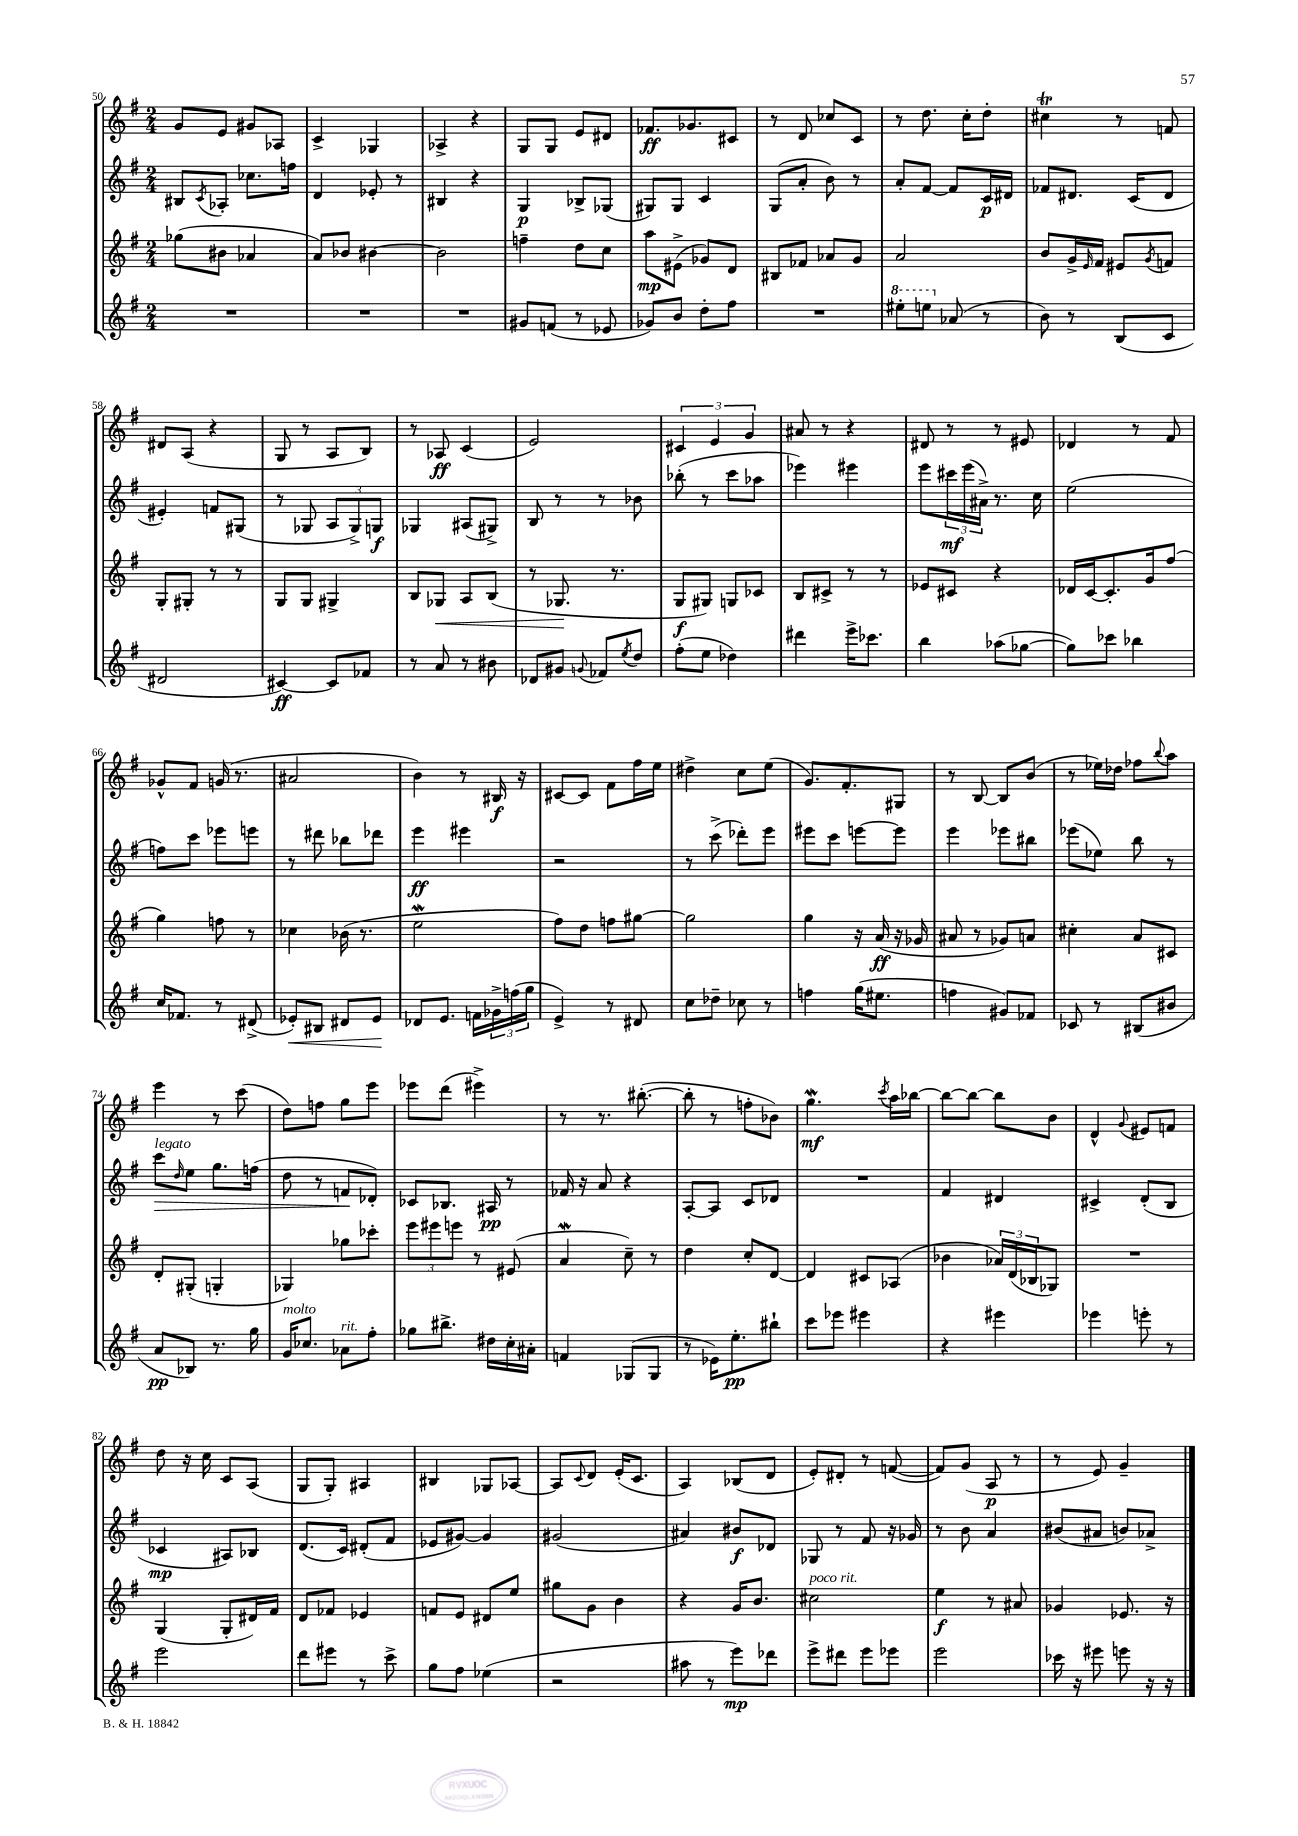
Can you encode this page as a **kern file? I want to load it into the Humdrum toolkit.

**kern	**dynam	**kern	**dynam	**kern	**dynam	**kern	**dynam
*part4	*part4	*part3	*part3	*part2	*part2	*part1	*part1
*staff4	*staff4	*staff3	*staff3	*staff2	*staff2	*staff1	*staff1
*clefG2	*	*clefG2	*	*clefG2	*	*clefG2	*
*k[f#]	*	*k[f#]	*	*k[f#]	*	*k[f#]	*
*M2/4	*	*M2/4	*	*M2/4	*	*M2/4	*
=50	=50	=50	=50	=50	=50	=50	=50
2r	.	(8gg-X\L	.	8B#X/L	.	8g/L	.
.	.	.	.	8qc/	.	.	.
.	.	8b#X\J	.	8A-X'/J	.	8e/J	.
.	.	4a-X/	.	8.cc-X\L	.	8g#X/L	.
.	.	.	.	.	.	8A-X/J	.
.	.	.	.	16ffn\Jk	.	.	.
=51	=51	=51	=51	=51	=51	=51	=51
2r	.	8a/L)	.	4d/	.	4c^/	.
.	.	8b-X/J	.	.	.	.	.
.	.	[4b#X\	.	8e-X'/	.	4G-X/	.
.	.	.	.	8r	.	.	.
=52	=52	=52	=52	=52	=52	=52	=52
2r	.	2b#\]	.	4B#X/	.	4A-X^/	.
.	.	.	.	4r	.	4r	.
=53	=53	=53	=53	=53	=53	=53	=53
8g#X/L	.	4ffn~\	.	4G/	p	8G/L	.
(8fn/J	.	.	.	.	.	8G/J	.
8r	.	8dd\L	.	8B-X^/L	.	8e/L	.
8e-X/	.	8cc\J	.	(8G-X/J	.	8d#X/J	.
=54	=54	=54	=54	=54	=54	=54	=54
8g-X/L)	.	8aa\L	mp	8G#X/L)	.	8.f-X/L	ff
8b/J	.	(8e#X^\J	.	8G#/J	.	.	.
.	.	.	.	.	.	8.g-X/	.
8dd'\L	.	8g-X/L)	.	4c/	.	.	.
8ff#\J	.	8d/J	.	.	.	8c#X/J	.
=55	=55	=55	=55	=55	=55	=55	=55
2r	.	8B#X/L	.	(8G/L	.	8r	.
.	.	8f-X/J	.	8a'/J	.	8d/	.
.	.	8a-X/L	.	8b\)	.	8cc-X/L	.
.	.	8g/J	.	8r	.	8c/J	.
=56	=56	=56	=56	=56	=56	=56	=56
*8va	*	*	*	*	*	*	*
8eee#X'\L	.	2a/	.	8a'/L	.	8r	.
8eeen\J	.	.	.	[8f#/J	.	8.dd\	.
*X8va	*	*	*	*	*	*	*
(8a-X/	.	.	.	8f#/L]	.	.	.
.	.	.	.	.	.	16cc'\KL	.
8r	.	.	.	16c/L	p	8dd'\J	.
.	.	.	.	16d#X/JJ	.	.	.
=57	=57	=57	=57	=57	=57	=57	=57
8b\)	.	8b/L	.	8f-X/L	.	4cc#Xt\	.
8r	.	16g^/L	.	8.d#X/J	.	.	.
.	.	16qqe/	.	.	.	.	.
.	.	16f#/JJ	.	.	.	.	.
(8B/L	.	8e#X/L	.	.	.	8r	.
.	.	.	.	(16c/KL	.	.	.
.	.	8qg/	.	.	.	.	.
8c/J	.	8fn/J	.	8d#/J	.	8fn/	.
!!LO:LB:g=z
=58	=58	=58	=58	=58	=58	=58	=58
2d#X/	.	8G'/L	.	4e#X'/)	.	8d#X/L	.
.	.	8G#X'/J	.	.	.	(8A/J	.
.	.	8r	.	8fn/L	.	4r	.
.	.	8r	.	(8G#X/J	.	.	.
=59	=59	=59	=59	=59	=59	=59	=59
[4c#X/)	ff	8G/L	.	8r	.	8G/	.
.	.	8G/J	.	8G-X/	.	8r	.
8c#/L]	.	4G#X^/	.	12A/L	.	8A/L	.
.	.	.	.	12G-^/)	.	.	.
8f-X/J	.	.	.	.	.	8B/J)	.
.	.	.	.	12Gn/J	f	.	.
=60	=60	=60	=60	=60	=60	=60	=60
8r	.	8B/L	.	4G-X/	.	8r	.
!	!	!	!LO:HP:b	!	!	!	!
8a/	.	8G-X/J	<	.	.	8A-X/	ff
8r	.	8A/L	.	(8A#X/L	.	(4c/	.
8b#X\	.	(8B/J	.	8G#X^/J)	.	.	.
=61	=61	=61	=61	=61	=61	=61	=61
8d-X/L	.	8r	.	8B/	.	2e/)	.
8g#X/J	.	8.G-X/	.	8r	.	.	.
8qqgn/	.	.	.	.	.	.	.
8f-X/L	.	.	.	8r	.	.	.
.	.	8.r	[	.	.	.	.
8qee/	.	.	.	.	.	.	.
8dd/J	.	.	.	8b-X\	.	.	.
=62	=62	=62	=62	=62	=62	=62	=62
(8ff#'\L	.	8G/L	f	(8bb-X'\	.	6c#X/	.
8ee\J	.	8G#X/J)	.	8r	.	.	.
.	.	.	.	.	.	6e/	.
4dd-X\)	.	8Gn/L	.	8ccc\L	.	.	.
.	.	.	.	.	.	6g/	.
.	.	8c-X/J	.	8aa-X\J	.	.	.
=63	=63	=63	=63	=63	=63	=63	=63
4ddd#X\	.	8B/L	.	4eee-X\)	.	8a#X/	.
.	.	8c#X^/J	.	.	.	8r	.
16eee^\KL	.	8r	.	4eee#X\	.	4r	.
8.ccc-X\J	.	.	.	.	.	.	.
.	.	8r	.	.	.	.	.
=64	=64	=64	=64	=64	=64	=64	=64
4bb\	.	8e-X/L	.	8eee\L	.	8d#X/	.
.	.	8c#X/J	.	24ccc#X\L	mf	8r	.
.	.	.	.	(24eee\	.	.	.
.	.	.	.	24a#X^\JJ)	.	.	.
(8aa-X\L	.	4r	.	8.r	.	8r	.
[8gg-X\J	.	.	.	.	.	8e#X/	.
.	.	.	.	16cc\	.	.	.
=65	=65	=65	=65	=65	=65	=65	=65
8gg-\L])	.	16d-X/LL	.	(2ee\	.	4d-X/	.
.	.	[16c/J	.	.	.	.	.
8ccc-X\J	.	8.c'/]	.	.	.	.	.
4bb-X\	.	.	.	.	.	8r	.
.	.	16g/k	.	.	.	.	.
.	.	(8ff#/J	.	.	.	8f#/	.
!!LO:LB:g=z
=66	=66	=66	=66	=66	=66	=66	=66
16cc/KL	.	4gg\)	.	8ffn\L)	.	8g-X^^/L	.
8.f-X/J	.	.	.	.	.	.	.
.	.	.	.	8ccc\J	.	8f#/J	.
8r	.	8ffn\	.	8eee-X\L	.	(16gn/	.
.	.	.	.	.	.	8.r	.
(8d#X^/	.	8r	.	8eeen\J	.	.	.
=67	=67	=67	=67	=67	=67	=67	=67
!	!LO:HP:b	!	!	!	!	!	!
8e-X'/L)	<	4cc-X\	.	8r	.	2a#X/	.
8B#X/J	.	.	.	8ddd#X\	.	.	.
8d#X/L	.	(16b-X\	.	8bb-X\L	.	.	.
.	.	8.r	.	.	.	.	.
8e-/J	.	.	.	8ddd-X\J	.	.	.
.	[	.	.	.	.	.	.
=68	=68	=68	=68	=68	=68	=68	=68
8d-X/L	.	2eeW\	.	4eee\	ff	4b\)	.
8.e/J	.	.	.	.	.	.	.
.	.	.	.	4eee#X\	.	8r	.
16fn\LL	.	.	.	.	.	.	.
24g-X^\	.	.	.	.	.	16B#X/	f
(24ffn\	.	.	.	.	.	.	.
.	.	.	.	.	.	16r	.
24gg\JJ	.	.	.	.	.	.	.
=69	=69	=69	=69	=69	=69	=69	=69
4e^/)	.	8ff#\L)	.	2r	.	[8c#X/L	.
.	.	8dd\J	.	.	.	8c#/J]	.
8r	.	8ffn\L	.	.	.	8f#\L	.
8d#X/	.	[8gg#X\J	.	.	.	16ff#\L	.
.	.	.	.	.	.	16ee\JJ	.
=70	=70	=70	=70	=70	=70	=70	=70
8cc\L	.	2gg#\]	.	8r	.	4dd#X^\	.
8dd-X~\J	.	.	.	(8ccc^\	.	.	.
8cc-X\	.	.	.	8ddd-X'\L)	.	8cc\L	.
8r	.	.	.	8eee\J	.	(8ee\J	.
=71	=71	=71	=71	=71	=71	=71	=71
4ffn\	.	4gg\	.	8eee#X\L	.	8.g/L)	.
.	.	.	.	8ccc\J	.	.	.
.	.	.	.	.	.	8.f#'/	.
(16gg\KL	.	16r	.	[8eeen\L	.	.	.
8.ee#X\J	.	(16a/	ff	.	.	.	.
.	.	16r	.	8eee\J]	.	8G#X/J	.
.	.	16g-X/	.	.	.	.	.
=72	=72	=72	=72	=72	=72	=72	=72
4ffn\	.	8a#X/	.	4eee\	.	8r	.
.	.	8r	.	.	.	[8B/	.
8g#X/L)	.	8g-X/L)	.	8eee-X\L	.	8B/L]	.
8f-X/J	.	8an/J	.	8bb#X\J	.	(8b/J	.
=73	=73	=73	=73	=73	=73	=73	=73
8c-X/	.	4cc#X'\	.	(8eee-X\L	.	8r	.
8r	.	.	.	8ee-X\J)	.	16ee-X\LL)	.
.	.	.	.	.	.	16dd-X\JJ	.
(8B#X/L	.	8a/L	.	8bb\	.	8ff-X\L	.
.	.	.	.	.	.	8qqbb/	.
8b#X/J	.	8c#X/J	.	8r	.	8aa\J	.
!!LO:LB:g=z
=74	=74	=74	=74	=74	=74	=74	=74
!	!	!	!	!LO:TX:a:i:t=legato	!	!	!
!	!	!	!	!	!LO:HP:b	!	!
8a/L	pp	8d'/L	.	8ccc\L	>	4eee\	.
.	.	.	.	16qqdd/	.	.	.
8B-X/J)	.	(8G#X'/J	.	8ee\J	.	.	.
8.r	.	4Gn'/	.	8.gg\L	.	8r	.
.	.	.	.	.	.	(8ccc\	.
16gg\	.	.	.	(16ffn\Jk	.	.	.
=75	=75	=75	=75	=75	=75	=75	=75
!LO:TX:a:i:t=molto	!	!	!	!	!	!	!
16g/KL	.	4G-X/)	.	8dd\	.	8dd\L)	.
8.cc-X/J	.	.	.	.	.	.	.
.	.	.	.	8r	.	8ffn\J	.
!LO:TX:a:i:t=rit.	!	!	!	!	!	!	!
8a-X\L	.	8gg-X\L	.	8fn/L	.	8gg\L	.
8ff#'\J	.	8ccc-X'\J	.	8d-X'/J)	]	8eee\J	.
=76	=76	=76	=76	=76	=76	=76	=76
8gg-X\L	.	12eee\L	.	8c-X/L	.	8eee-X\L	.
.	.	12eee#X\	.	.	.	.	.
8.bb#X^\J	.	.	.	8.B-X/J	.	(8ddd\J	.
.	.	12eeen\J	.	.	.	.	.
.	.	8r	.	.	.	4eee#X^\)	.
16dd#X\LL	.	.	.	16A#X/	pp	.	.
16cc'\	.	(8e#X/	.	8r	.	.	.
16a#X'\JJ	.	.	.	.	.	.	.
=77	=77	=77	=77	=77	=77	=77	=77
4fn/	.	4aW/	.	16f-X/	.	8r	.
.	.	.	.	16r	.	.	.
.	.	.	.	8a/	.	8.r	.
(8G-X/L	.	8cc~\)	.	4r	.	.	.
.	.	.	.	.	.	([8.bb#X'\	.
8G-/J	.	8r	.	.	.	.	.
=78	=78	=78	=78	=78	=78	=78	=78
8r	.	4dd\	.	[8A'/L	.	8bb#'\]	.
16e-X\KL)	.	.	.	8A/J]	.	8r	.
8.ee'\	pp	.	.	.	.	.	.
.	.	8cc'/L	.	8c/L	.	8ffn'\L	.
8bb#X`\J	.	[8d/J	.	8d-X/J	.	8b-X\J)	.
=79	=79	=79	=79	=79	=79	=79	=79
8ccc\L	.	4d/]	.	2r	.	4.ggw\	mf
8eee-X\J	.	.	.	.	.	.	.
4eee#X\	.	8c#X/L	.	.	.	.	.
.	.	.	.	.	.	8qccc/	.
.	.	(8A-X/J	.	.	.	16aa\LL	.
.	.	.	.	.	.	[16bb-X\JJ	.
=80	=80	=80	=80	=80	=80	=80	=80
4r	.	4b-X\	.	4f#/	.	8bb-\L_	.
.	.	.	.	.	.	8bb-\J_	.
4eee#X\	.	24a-X/LL)	.	4d#X/	.	8bb-\L]	.
.	.	(24d/	.	.	.	.	.
.	.	24B-X/J	.	.	.	.	.
.	.	8G-X/J)	.	.	.	8b\J	.
=81	=81	=81	=81	=81	=81	=81	=81
4eee-X\	.	2r	.	4c#X^/	.	4d^^/	.
.	.	.	.	.	.	8qqg/	.
8eeen'\	.	.	.	(8d'/L	.	8e#X/L	.
8r	.	.	.	8B/J	.	8fn/J	.
!!LO:LB:g=z
=82	=82	=82	=82	=82	=82	=82	=82
2eee\	.	(4G/	.	4c-X/	mp	8dd\	.
.	.	.	.	.	.	16r	.
.	.	.	.	.	.	16cc\	.
.	.	8G'/L	.	8A#X/L)	.	8c/L	.
.	.	16d#X/L)	.	8B-X/J	.	(8A/J	.
.	.	16f#/JJ	.	.	.	.	.
=83	=83	=83	=83	=83	=83	=83	=83
8ddd\L	.	8d/L	.	(8.d/L	.	8G/L	.
8eee#X\J	.	8f-X/J	.	.	.	8G'/J)	.
.	.	.	.	16c/Jk)	.	.	.
8r	.	4e-X/	.	(8d#X'/L	.	4A#X/	.
8ccc^\	.	.	.	8f#/J	.	.	.
=84	=84	=84	=84	=84	=84	=84	=84
8gg\L	.	8fn/L	.	8e-X/L	.	4B#X/	.
8ff#\J	.	8e/J	.	[8g#X/J)	.	.	.
(4ee-X\	.	8d#X/L	.	4g#/]	.	8G-X/L	.
.	.	8ee/J	.	.	.	[8A-X/J	.
=85	=85	=85	=85	=85	=85	=85	=85
2r	.	8gg#X\L	.	(2g#X/	.	8A-/L]	.
.	.	.	.	.	.	8qqc/	.
.	.	8g\J	.	.	.	8d/J	.
.	.	4b\	.	.	.	(16e'/KL	.
.	.	.	.	.	.	8.c/J	.
=86	=86	=86	=86	=86	=86	=86	=86
8aa#X\	.	4r	.	4a#X/)	.	4A/)	.
8r	.	.	.	.	.	.	.
8eee\L)	mp	16g/KL	.	8b#X/L	f	(8B-X/L	.
.	.	8.b/J	.	.	.	.	.
8ddd-X\J	.	.	.	8d-X/J	.	8d/J	.
=87	=87	=87	=87	=87	=87	=87	=87
!	!	!LO:TX:a:i:t=poco rit.	!	!	!	!	!
8eee^\L	.	2cc#X\	.	8G-X/	.	8e'/L)	.
8ddd#X\J	.	.	.	8r	.	8d#X'/J	.
8eee\L	.	.	.	8f#/	.	8r	.
8eee-X\J	.	.	.	16r	.	([8fn/	.
.	.	.	.	16g-X/	.	.	.
=88	=88	=88	=88	=88	=88	=88	=88
2eee\	.	4ee\	f	8r	.	8f/L])	.
.	.	.	.	8b\	.	(8g/J	.
.	.	8r	.	4a/	.	8A/	p
.	.	8a#X/	.	.	.	8r	.
=89	=89	=89	=89	=89	=89	=89	=89
16ccc-X\	.	4g-X/	.	(8b#X/L	.	8r	.
16r	.	.	.	.	.	.	.
8eee#X\	.	.	.	8a#X/J	.	8e/)	.
8eeen\	.	8.e-X/	.	8bn/L)	.	4g~/	.
16r	.	.	.	8a-X^/J	.	.	.
16r	.	16r	.	.	.	.	.
==	==	==	==	==	==	==	==
*-	*-	*-	*-	*-	*-	*-	*-
